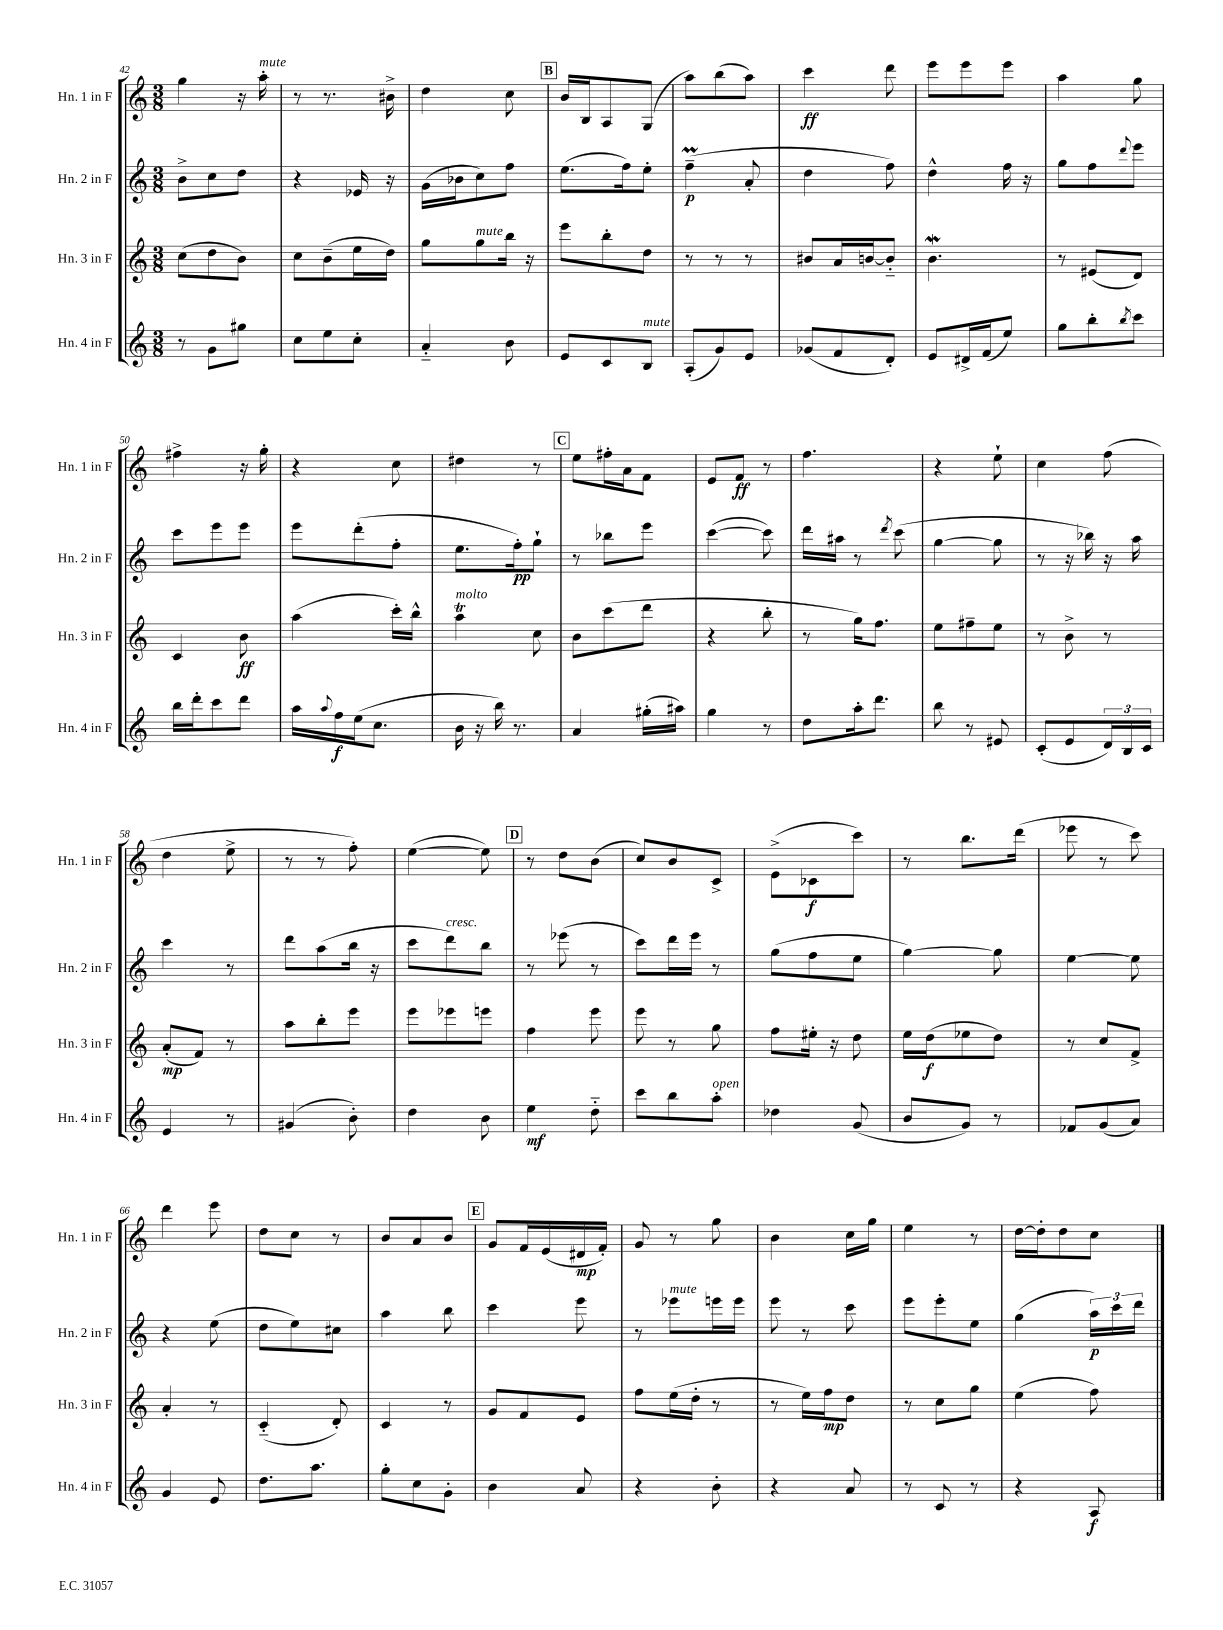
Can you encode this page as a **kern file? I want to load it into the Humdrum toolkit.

**kern	**kern	**kern	**kern
*staff4	*staff3	*staff2	*staff1
*clefG2	*clefG2	*clefG2	*clefG2
*k[]	*k[]	*k[]	*k[]
*M3/8	*M3/8	*M3/8	*M3/8
8r	(8cc	8b^	4gg
8g	8dd	8cc	.
8gg#	8b)	8dd	16r
.	.	.	16aa'
=	=	=	=
8cc	8cc	4r	8r
8ee	(8b~	.	8.r
8cc'	16ee	16e-	.
.	16dd)	16r	16b#^
=	=	=	=
4a'~	8gg	(16g	4dd
.	.	16b-	.
.	8gg	8cc)	.
8b	16bb	8ff	8cc
.	16r	.	.
=	=	=	=
8e	8eee	(8.ee	16b
.	.	.	16B
8c	8bb'	.	8A
.	.	16ff)	.
8B	8dd	8ee'	(8G
=	=	=	=
(8A'	8r	(4ff~	8aa)
8g)	8r	.	(8bb
8e	8r	8a'	8aa)
=	=	=	=
(8g-	8b#	4dd	4ccc
8f	16a	.	.
.	[16b	.	.
8d')	8b'~]	8ff)	8ddd
=	=	=	=
8e	4.b	4dd^^	8eee
16d#^	.	.	8eee
(16f	.	.	.
8ee)	.	16ff	8eee
.	.	16r	.
=	=	=	=
8gg	8r	8gg	4aa
8bb'	(8e#	8ff	.
8qbb	.	8qqddd	.
8ccc	8d)	8eee	8gg
=	=	=	=
16bb	4c	8ccc	4ff#^
16ddd'	.	.	.
8ccc	.	8eee	.
8ddd	8b	8eee	16r
.	.	.	16gg'
=	=	=	=
16aa	(4aa	8eee	4r
8qqaa	.	.	.
16ff	.	.	.
(16ee	.	(8ddd'	.
8.cc	.	.	.
.	16ccc')	8ff'	8cc
.	16bb^^	.	.
=	=	=	=
16b	4aa	8.ee	4dd#
16r	.	.	.
16bb)	.	.	.
8.r	.	16ff')	.
.	8cc	8gg`	8r
=	=	=	=
4a	8b	8r	8ee
.	(8ccc	8bb-	16ff#'
.	.	.	16a
(16gg#'	8ddd	8eee	8f
16aa#)	.	.	.
=	=	=	=
4gg	4r	([4ccc	8e
.	.	.	8f
8r	8bb'	8ccc])	8r
=	=	=	=
8dd	8r	16ddd	4.ff
.	.	16aa#	.
16aa'	16gg)	8r	.
8.ddd	8.ff	.	.
.	.	8qddd	.
.	.	(8ccc	.
=	=	=	=
8bb	8ee	[4gg	4r
8r	8ff#~	.	.
8e#	8ee	8gg]	8ee`
=	=	=	=
(8c'	8r	8r	4cc
8e	8b^	16r	.
.	.	16bb-)	.
24d)	8r	16r	(8ff
24B	.	.	.
.	.	16aa	.
24c	.	.	.
=	=	=	=
4e	(8a'	4ccc	4dd
.	8f)	.	.
8r	8r	8r	8ee^
=	=	=	=
(4g#	8aa	8ddd	8r
.	8bb'	(8aa	8r
8b')	8eee	16bb	8ff')
.	.	16r	.
=	=	=	=
4dd	8eee	8ccc	([4ee
.	8eee-	8ddd)	.
8b	8eee	8bb	8ee])
=	=	=	=
4ee	4ff	8r	8r
.	.	(8eee-	8dd
8dd'~	8eee	8r	(8b
=	=	=	=
8ccc	8eee	8ccc)	8cc)
8bb	8r	16ddd	8b
.	.	16eee	.
8aa'	8gg	8r	8c^
=	=	=	=
4dd-	8ff	(8gg	(8e^
.	16ee#'	8ff	8c-
.	16r	.	.
(8g	8dd	8ee	8ccc)
=	=	=	=
8b	16ee	[4gg)	8r
.	(16dd	.	.
8g)	8ee-	.	8.bb
8r	8dd)	8gg]	.
.	.	.	(16ddd
=	=	=	=
8f-	8r	[4ee	8eee-
(8g	8cc	.	8r
8a)	8f^	8ee]	8ccc)
=	=	=	=
4g	4a'	4r	4ddd
8e	8r	(8ee	8eee
=	=	=	=
8.dd	(4c'~	8dd	8dd
.	.	8ee)	8cc
8.aa	.	.	.
.	8d')	8cc#	8r
=	=	=	=
8gg'	4c	4aa	8b
8cc	.	.	8a
8g'	8r	8bb	8b
=	=	=	=
4b	8g	4ccc	8g
.	8f	.	16f
.	.	.	(16e
8a	8e	8eee	16d#
.	.	.	16f')
=	=	=	=
4r	8ff	8r	8g
.	(16ee	8eee-	8r
.	16dd'	.	.
8b'	8r	16eee	8gg
.	.	16eee	.
=	=	=	=
4r	8r	8eee	4b
.	16ee)	8r	.
.	16ff	.	.
8a	8dd	8ccc	16cc
.	.	.	16gg
=	=	=	=
8r	8r	8eee	4ee
8c	8cc	8eee'	.
8r	8gg	8ee	8r
=	=	=	=
4r	(4ee	(4gg	[16dd
.	.	.	16dd']
.	.	.	8dd
8A	8ff)	24aa)	8cc
.	.	24ccc	.
.	.	24ddd	.
==	==	==	==
*-	*-	*-	*-
